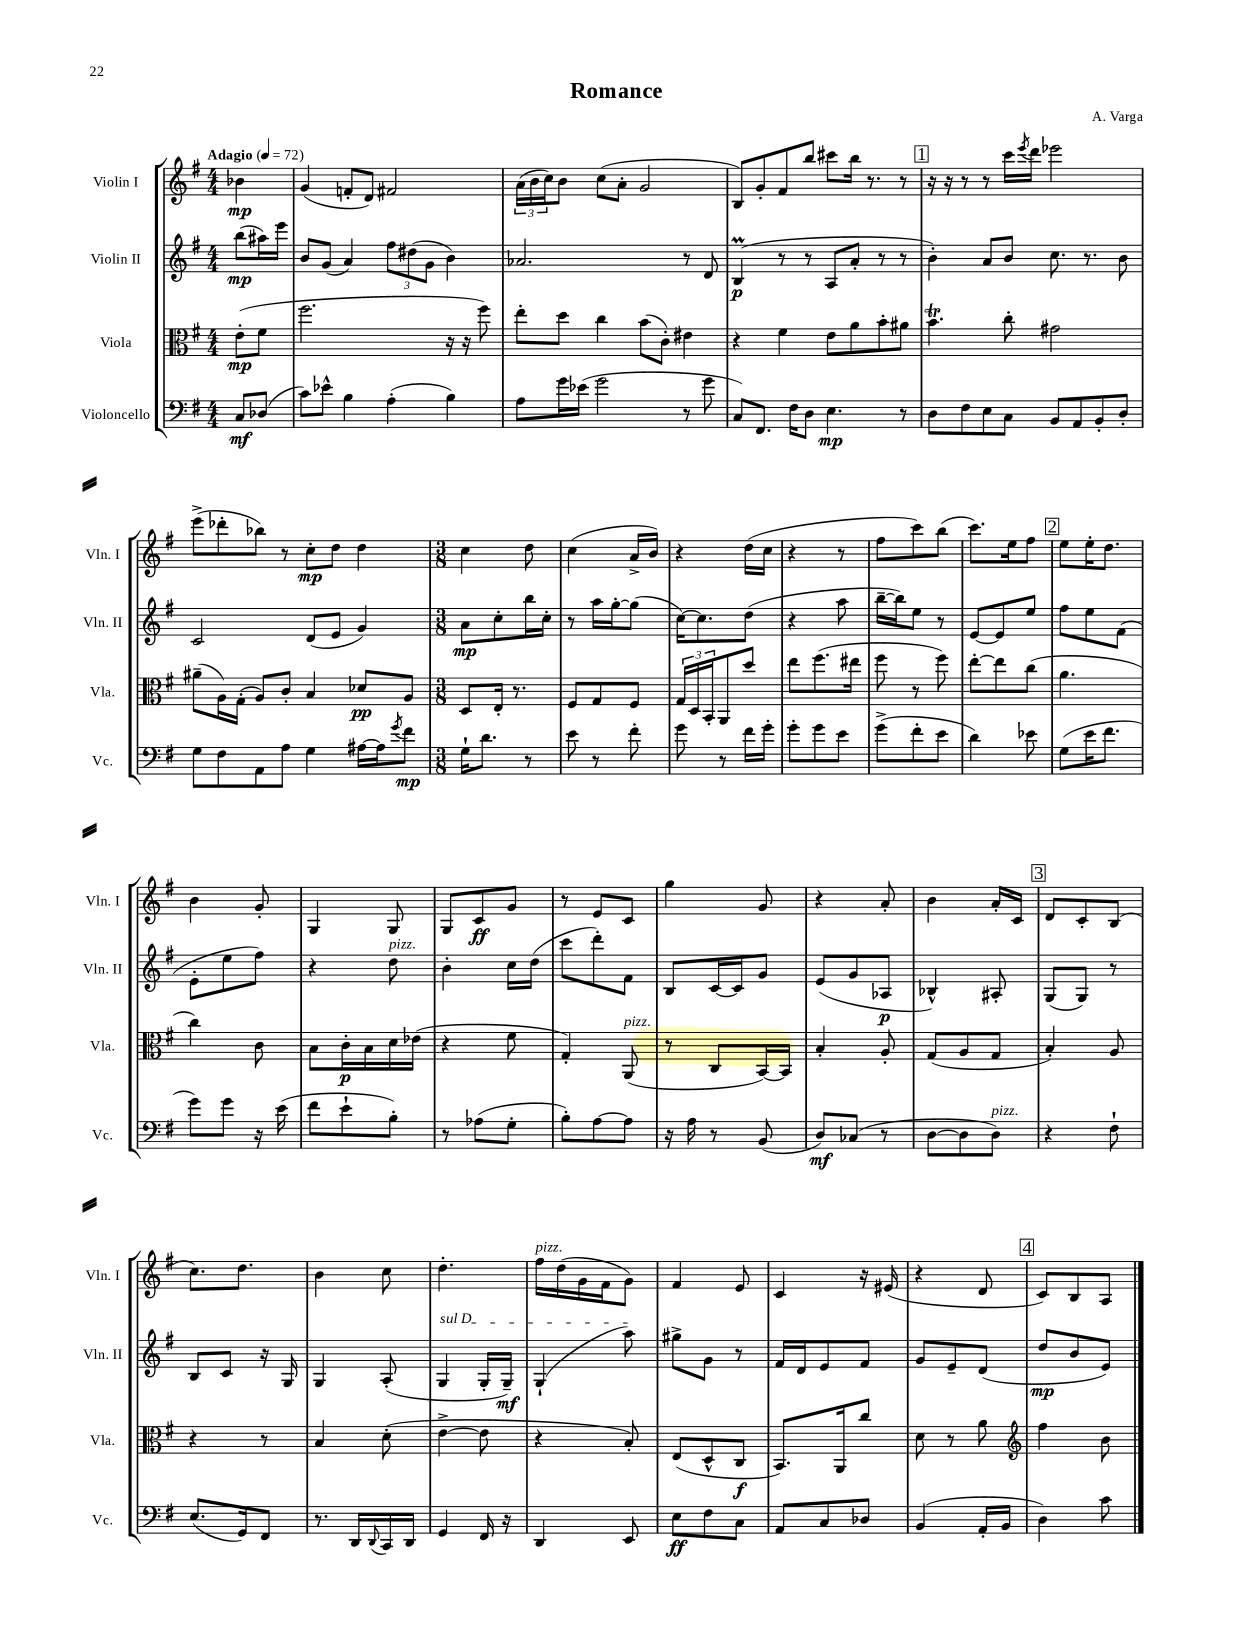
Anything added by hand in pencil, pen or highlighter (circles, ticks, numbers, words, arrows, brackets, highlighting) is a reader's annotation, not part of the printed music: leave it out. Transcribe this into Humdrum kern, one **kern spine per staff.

**kern	**kern	**kern	**kern
*staff4	*staff3	*staff2	*staff1
*clefF4	*clefC3	*clefG2	*clefG2
*k[f#]	*k[f#]	*k[f#]	*k[f#]
*M4/4	*M4/4	*M4/4	*M4/4
*MM72	*MM72	*MM72	*MM72
8C	(8e'	(8bb	4b-
(8D-	8f#	16aa#)	.
.	.	16eee	.
=	=	=	=
8c)	2.ff#	8b	(4g
8e-^^	.	(8g	.
4B	.	4a)	8f'
.	.	.	8d)
(4A'	.	12ff#	2f#
.	.	(12dd#	.
.	.	12g	.
4B)	16r	4b)	.
.	16r	.	.
.	8ff#)	.	.
=	=	=	=
8A	8ee'	2.a-	(24a
.	.	.	24b
.	.	.	24cc)
16g	8dd	.	8b
(16e-	.	.	.
2g	4cc	.	(8cc
.	.	.	8a'
.	(8b	.	2g
.	8c')	.	.
8r	4e#	8r	.
8g	.	8d	.
=	=	=	=
8C)	4r	(4B	8B)
8.FF#	.	.	8g'
.	4f#	8r	8f#
16F#	.	.	.
8D	.	8r	8bb
4.E	8e	8A	8ccc#
.	8a	8a'	16bb
.	.	.	8.r
.	8b'	8r	.
8r	8a#	8r	8r
=	=	=	=
8D	4.b	4b')	16r
.	.	.	16r
8F#	.	.	8r
8E	.	8a	8r
8C	8cc'	8b	16ccc
.	.	.	8qeee
.	.	.	16ddd
8BB	2g#	8.cc	2eee-
8AA	.	.	.
.	.	8.r	.
8BB'	.	.	.
8D'	.	8b	.
=	=	=	=
8G	(8a#~	2c	(8eee^
8F#	16A)	.	8ddd-'
.	(16G'	.	.
8AA	8A)	.	8bb-)
8A	8c'	.	8r
4G	4B	(8d	8cc'
.	.	8e	8dd
[16A#	8d-	4g)	4dd
16A#]	.	.	.
8qg	.	.	.
8f#	8A	.	.
=	=	=	=
*M3/8	*M3/8	*M3/8	*M3/8
16G`	8D	8a	4cc
8.d	.	.	.
.	16E'	8cc'	.
.	8.r	.	.
8r	.	16bb	8dd
.	.	16cc'	.
=	=	=	=
8e	8F#	8r	(4cc
8r	8G	16aa	.
.	.	[16gg'	.
8f#'	8F#	(8gg]	16a^
.	.	.	16b)
=	=	=	=
8g	24G	[16cc)	4r
.	24D	.	.
.	.	8.cc]	.
.	24BB'	.	.
8r	8AA	.	.
16f#	8dd	(8dd	(16dd
16g'	.	.	16cc
=	=	=	=
8g'	8ee	4r	4r
8g	(8.ff#	.	.
8e	.	8aa	8r
.	16ee#	.	.
=	=	=	=
(8g^	8ff#	[16bb~	8ff#
.	.	16bb])	.
8f#'	8r	8ee	8ccc)
8e	8ff#)	8r	(8bb
=	=	=	=
4d)	[8ee'	[8e	8.ccc)
.	8ee]	8e]	.
.	.	.	16ee
8e-	(8cc	8ee	8ff#
=	=	=	=
(8G	4.a	8ff#	8ee
16e	.	8ee	16ee'
8.f#	.	.	8.dd
.	.	(8f#	.
=	=	=	=
8g)	4cc)	8e'	4b
8g	.	8ee	.
16r	8c	8ff#)	8g'
(16e	.	.	.
=	=	=	=
8f#	8B	4r	4G
8e`	16c'	.	.
.	16B	.	.
8B')	16d	8dd	8G
.	(16e-	.	.
=	=	=	=
8r	4r	4b'	8G
(8A-	.	.	8c
8G'	8f#	16cc	8g
.	.	(16dd	.
=	=	=	=
8B')	4G')	8ccc	8r
[8A	.	8ddd')	8e
8A]	(8AA	8f#	8c
=	=	=	=
16r	8r	8B	4gg
16A	.	.	.
8r	8C	[16c	.
.	.	16c]	.
(8BB	[16BB)	8g	8g
.	16BB]	.	.
=	=	=	=
8D)	4B'	(8e	4r
(8C-	.	8g	.
8r	8A'	8A-	8a'
=	=	=	=
[8D	(8G	4B-^^)	4b
8D]	8A	.	.
8D)	8G	8A#'	16a'
.	.	.	16c
=	=	=	=
4r	4B')	(8G	8d
.	.	8G)	8c'
8F#`	8A	8r	(8B
=	=	=	=
(8.E	4r	8B	8.cc)
.	.	8c	.
16GG)	.	.	8.dd
8FF#	8r	16r	.
.	.	16G	.
=	=	=	=
8.r	4B	4G	4b
16DD	.	.	.
8qqDD	.	.	.
16CC	(8d'	(8A'	8cc
16DD	.	.	.
=	=	=	=
4GG	[4e^	4G	4.dd'
16FF#	8e]	16G'	.
16r	.	16G~)	.
=	=	=	=
4DD	4r	(4G`	16ff#
.	.	.	(16dd
.	.	.	16g
.	.	.	16f#
8EE	8B')	8aa)	8g)
=	=	=	=
8E	(8E	8gg#^	4f#
8F#	8D^^	8g	.
8C	8C	8r	8e
=	=	=	=
8AA	8.BB)	16f#	4c
.	.	16d	.
8C	.	8e	.
.	16AA	.	.
8D-	8cc	8f#	16r
.	.	.	(16e#
=	=	=	=
(4BB	8d	8g	4r
.	8r	8e~	.
16AA'	8a	(8d	8d
16BB	.	.	.
=	=	=	=
*	*clefG2	*	*
4D)	4ff#	8dd	8c)
.	.	8b	8B
8c	8b	8e)	8A
==	==	==	==
*-	*-	*-	*-
